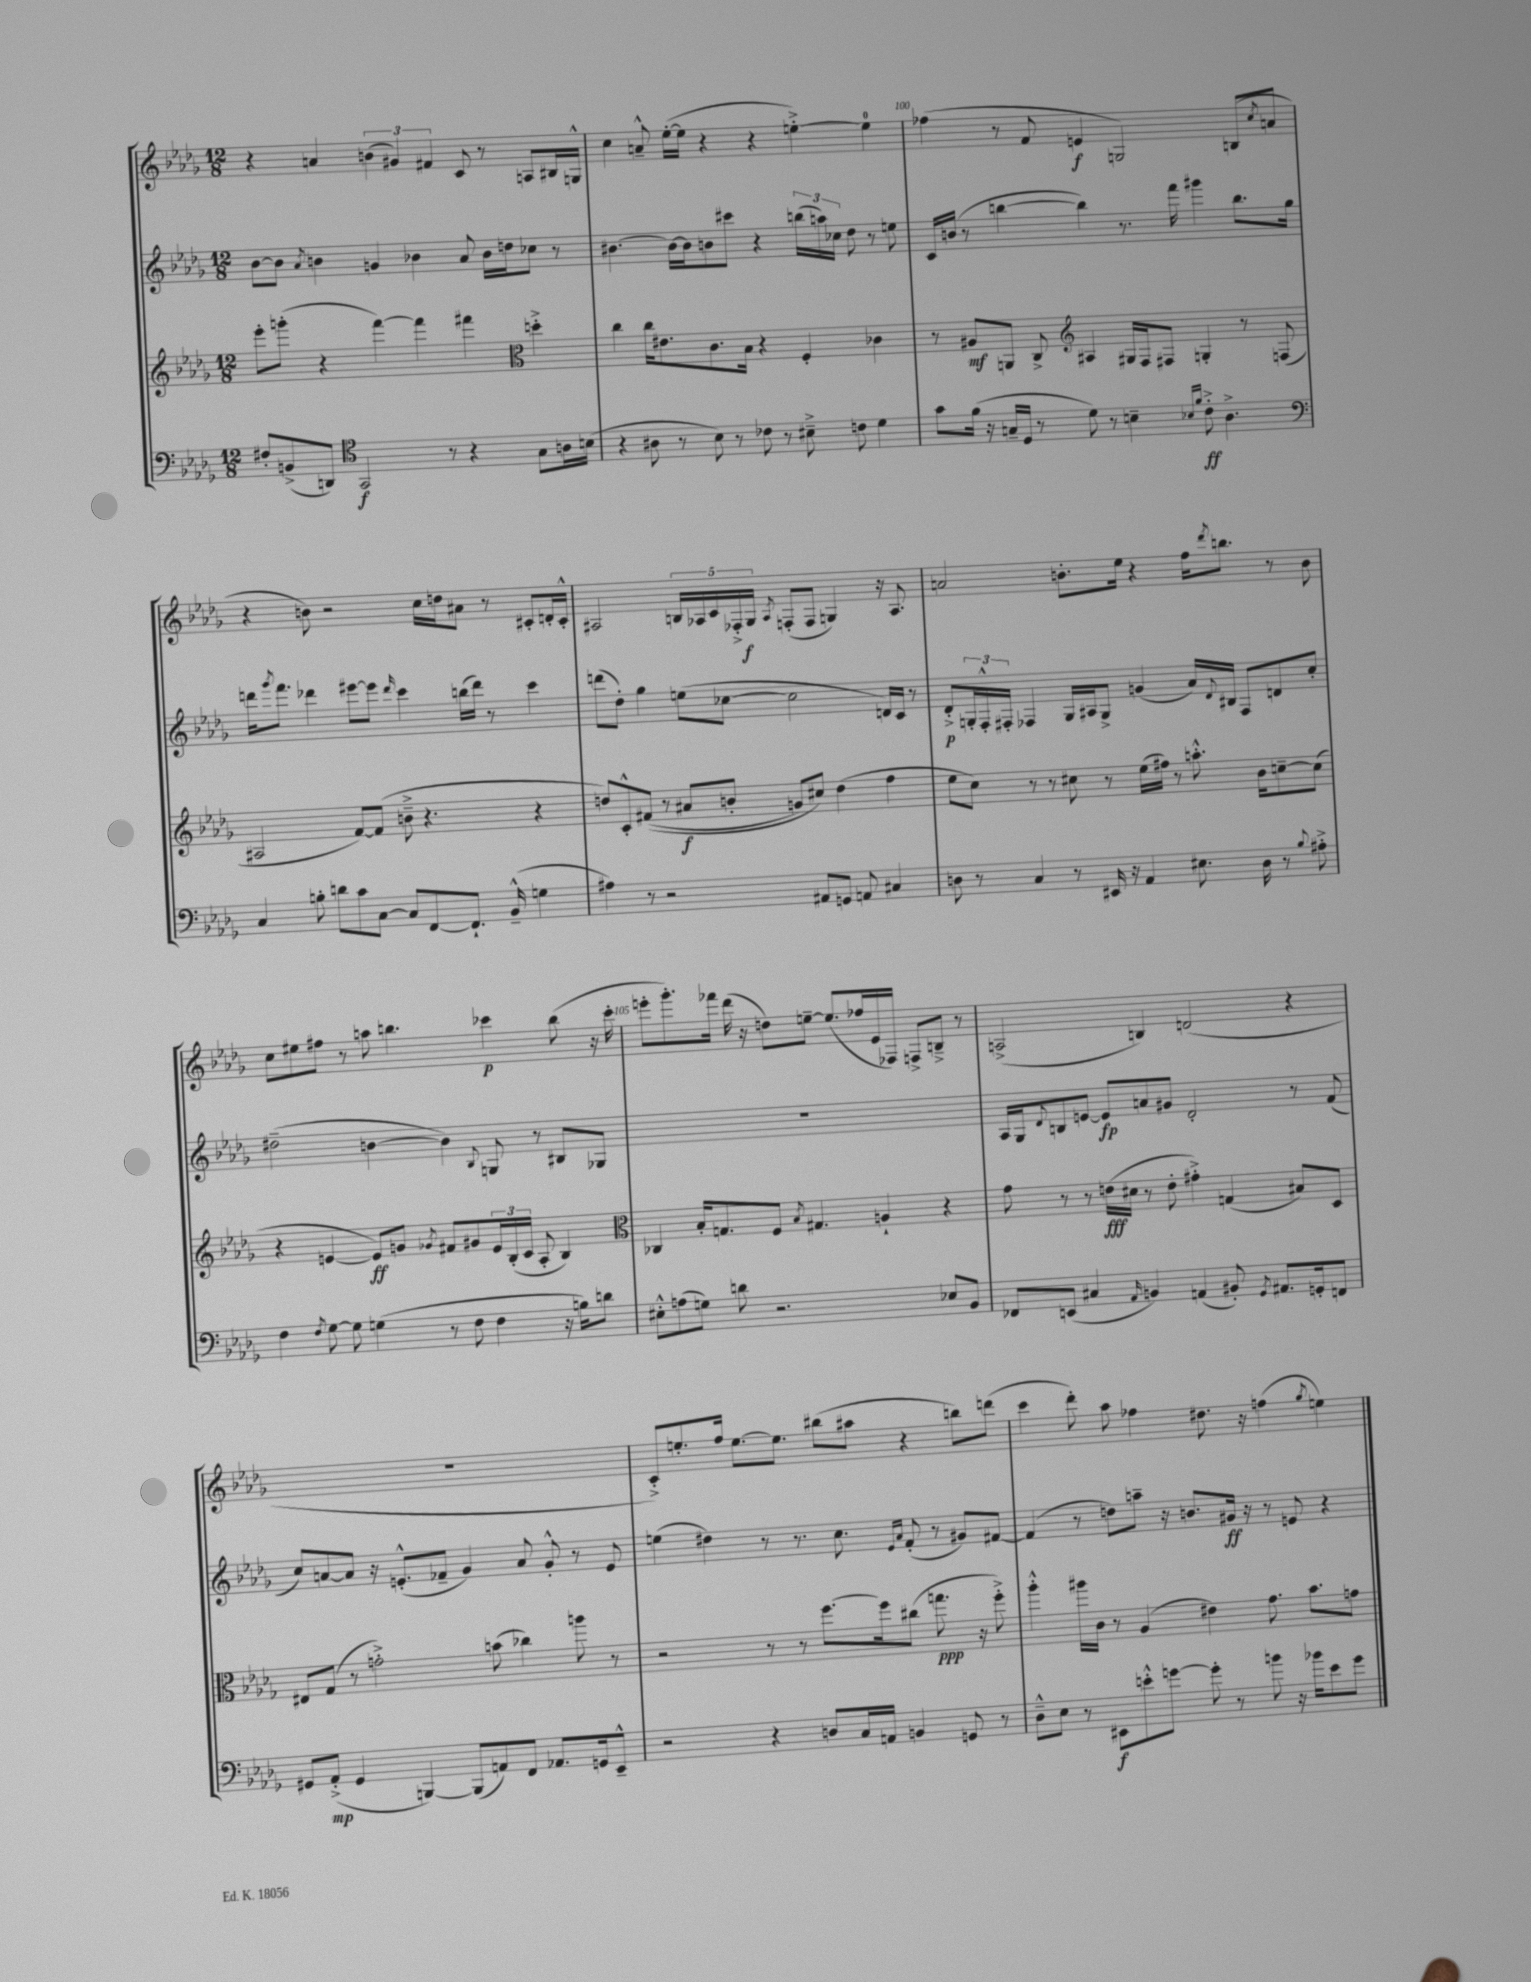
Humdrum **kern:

**kern	**kern	**kern	**kern
*staff4	*staff3	*staff2	*staff1
*clefF4	*clefG2	*clefG2	*clefG2
*k[b-e-a-d-g-]	*k[b-e-a-d-g-]	*k[b-e-a-d-g-]	*k[b-e-a-d-g-]
*M12/8	*M12/8	*M12/8	*M12/8
8F#'/L	8eee-'\L	[8b-\L	4r
(8BB^/	(8ggg'\J	8b-\]J	.
.	.	8qa-/	.
8DD/J)	4r	4b\	4a/
*clefC4	*	*	*
2GG-/	.	.	.
.	[4fff\)	4g/	(6b\
.	.	.	6g#/)
.	4fff\]	4b-\	.
.	.	.	6f#/
8r	.	.	.
4r	4fff#\	8a-/	8c/
.	.	16b-\LL	8r
.	.	16dd\J	.
*	*clefC3	*	*
8G-\L	4dd'^\	8cc-\J	8A/L
16A\L	.	8r	16B#/L
(16B\JJ	.	.	16G^^/JJ
=	=	=	=
4r	4cc\	[4.b#\	4cc\
8A#\	16cc\LK	.	8a~^^/
.	8.e#\	.	.
8r	.	16b#\_LL	([16ee-'\LL
.	.	16b#\]J	16ee-\]JJ
8B-\)	8.c\	8b\	4r
8r	.	8ccc#\J	.
.	16B-\Jk	.	.
8c-\	4r	4r	4r
8r	.	.	.
8B#~^\	4F'/	(24bb\LL	[4ee'^\)
.	.	24aa\)	.
.	.	24cc-\JJ	.
8c\	.	8dd-\	.
4d-\	4c-\	8r	4ee\]
.	.	8ee\	.
=	=	=	=
8g-\L	8r	16c/LL	(4ff-\
.	.	(16b/JJ	.
(16f\Jk	8A#/L	8r	.
16r	.	.	.
16G~/LL	8AA/J	[4bb\	8r
16D-/JJ	.	.	.
8r	8C^/	.	8f/
*	*clefG2	*	*
8d-\)	4A#/	4bb\])	4e/
8r	.	.	.
4B~\	16G#/LL	8.r	2G/)
.	16F/J	.	.
.	8F#/J	.	.
.	.	16fff\	.
16qqB-/LL	.	.	.
16qqf/JJ	.	.	.
8c'^\	4G'/	4ggg#\	.
4.A-^\	.	.	.
.	8r	8.bb\L	(8B/L
.	.	.	8qcc/
.	(8F/	.	8a/J
.	.	16gg-\Jk	.
=	=	=	=
*clefF4	*	*	*
4C/	2A#/	16ddd\LK	4r
.	.	8qggg-/	.
.	.	8.fff\J	.
8B'\	.	4ddd-\	8b\)
8d\L	.	.	2r
8c\	[8f/L)	[8eee#\L	.
[8C\J	(8f/]J	8eee#\]J	.
.	.	16qqddd-/	.
8C/]L	8b~^\	4ccc\	.
[8FF/	4.r	.	16cc\LL
.	.	.	16dd\J
8.FF`/]J	.	(16bb\LL	8a#\J
.	.	16ddd-\JJ)	.
.	.	8r	8r
(16BB-~^^/	.	.	.
4G\	4r	4ccc\	8c#'/L
.	.	.	16d'/L
.	.	.	16c#'^^/JJ
=	=	=	=
4A#\)	8dd/L)	(8ddd\L	2A#/
.	8c'^^/	8dd-'\J)	.
8r	&((8f#/J	4gg-\	.
2r	8r	.	.
.	8a#/L	(8ee\L	20B/LL
.	.	.	20A-/
.	.	.	20c/
.	8b'/J	[8cc-\J	.
.	.	.	20F-'^/
.	.	.	20G-/JJ
.	.	.	8qA-/
.	8g/L)	2cc-\]	(8F'/L
8AA#/L	8cc#/J&)	.	8F/J
8GG/J	(4dd\	.	4G/)
8AA/	.	.	.
4C#/	4ff\	16d/LL)	16r
.	.	16c/JJ	8.A-/
.	.	8r	.
=	=	=	=
8D\	8ee-\L	8d-'^/L	2a/
8r	8cc\J)	24G'/L	.
.	.	24F'^^/	.
.	.	24F#'/JJ	.
4C/	8r	4F-/	.
.	8r	.	.
8r	8cc#\	16G/LL	8.b'\L
.	.	16A#/J	.
16EE#/	8r	8G^/J	.
16r	.	.	16ee-\Jk
4AA-/	(16ee-\LL	(4g/	4r
.	16ff#\JJ)	.	.
.	8r	.	.
8.E#\	8.aa'^^\	16a-/LL)	16ff\LK
.	.	8qqd-/	8qddd-/
.	.	16B#/JJ	8.bb\J
.	.	8F-/L	.
16D\	16b-\LK	.	.
8r	[8cc~\	8d/	8r
8qqB-/	.	.	.
8A#'^\	(8cc\]J	8cc'/J	8b\
=	=	=	=
4F\	4r	(2dd#~\	8cc\L
.	.	.	8ee#\
8qF/	.	.	.
[8G-\	[4e/	.	8ff#\J
8G-\]	.	.	8r
(4G\	8e/]L)	[4b\	8aa\
.	8g/J	.	4.bb\
.	8qg-/	.	.
8r	8f#/L	4b\])	.
8F\	8g#/	.	.
.	.	8qqB-/	.
4F\	24e/L	8G/	4ccc-\
.	(24B-'/	.	.
.	24c/JJ	.	.
.	8A-'/	8r	.
16r	4B-/)	8B#/L	(8bb\
16B\LK)	.	.	.
8d\J	.	8G-/J	16r
.	.	.	16ccc-'\
=	=	=	=
*	*clefC3	*	*
8E#'^^\L	4C-/	1.r	8eee'\L
(8A\	.	.	8.ggg-'\)
8G\J)	16B-'/LK	.	.
.	8.G/	.	16fff-\Jk
8d\	.	.	(16ddd-\
.	.	.	16r
2.r	8F/J	.	8dd\L)
.	8qB-/	.	.
.	4.G#/	.	[8ee~\J
.	.	.	(8.ee/]L
.	.	.	16ff-/L
.	4A`/	.	16e-/
.	.	.	16F-/JJ)
.	.	.	8F^/L
8E-/L	4r	.	8B~^/J
8BB-/J	.	.	8r
=	=	=	=
8FF-/L	8g-\	16A-/LL	(2A^/
.	.	16G-/J	.
.	.	8qqd-/	.
(8EE/J	8r	8B/	.
4C#/	8r	[8e/J	.
.	(16e\LL	8e/]L	.
.	16d#\JJ	.	.
16qqAA-/	.	.	.
4BB/)	8r	8a/	4B/)
.	8e'\	8g#/J	.
(4AA/	4g#'^\)	2d-'/	(2d/
8BB#'/)	(4G/	.	.
8qGG-/	.	.	.
8.AA#/L	.	.	.
.	8B#/L)	8r	4r
16GG'/k	.	.	.
8FF/J	8D-/J	(8f/	.
=	=	=	=
8GG#/L	8E#/L	8cc/L)	1.r
(8AA-'^/J	(8G-/J	[8a/	.
4GG#/	8r	8a/]J	.
.	2g'^\)	16r	.
.	.	(8.e'^^/L	.
[4BBB/)	.	.	.
.	.	8f-~/J	.
(8BBB/]L	.	4g-/)	.
8AA/)	(8b\	.	.
8FF/J	4cc-\)	8a/	.
8.AA-/L	.	8g-'^^/	.
.	8aa\	8r	.
16GG/k	.	.	.
8EE-~^^/J	8r	8e/	.
=	=	=	=
2r	2r	(4ee\	8c'^/L)
.	.	.	8.ee'/
.	.	4dd#\)	.
.	.	.	16ff/Jk
.	.	.	[8.ee\L
4r	8r	8r	.
.	.	.	8.ee\]J
.	8r	8.r	.
8D/L	[8.ff\L	.	(8bb#\L
.	.	8.cc\	.
16C/L	.	.	8aa#\J
16AA/JJ	16ff\]k	.	.
.	.	16qqe-/LL	.
.	.	16qqa-/JJ	.
4BB/	(8cc#\J	(8f'/	4r
.	8.gg\	8r	.
8GG/	.	8g#/L)	8bb\L)
.	16r	.	.
8r	8ff'^\)	[8f#/J	(8ddd\J
=	=	=	=
8D-~^^\L	4aa-'^^\	(4f#/]	4ccc\
8E-\J	.	.	.
8r	16aa#\LL	8r	8ddd-'\)
.	16c\JJ	.	.
8EE#\L	8r	8dd\L)	8aa-\
8e'^^\	(4A-/	8aa~\J	4ff-\
[8g\J	.	16r	.
.	.	8.b/L	.
8g'\]	4e#\)	.	8.dd#\
8r	.	16g#/Jk	.
.	.	16r	16r
8b\	8.g-\	8r	(4ff\
16r	.	8e/	.
16b-\LK	8.b-\L	.	.
.	.	.	8qgg-/
8e\	.	4r	4ee\)
8g\J	8g\J	.	.
==	==	==	==
*-	*-	*-	*-
